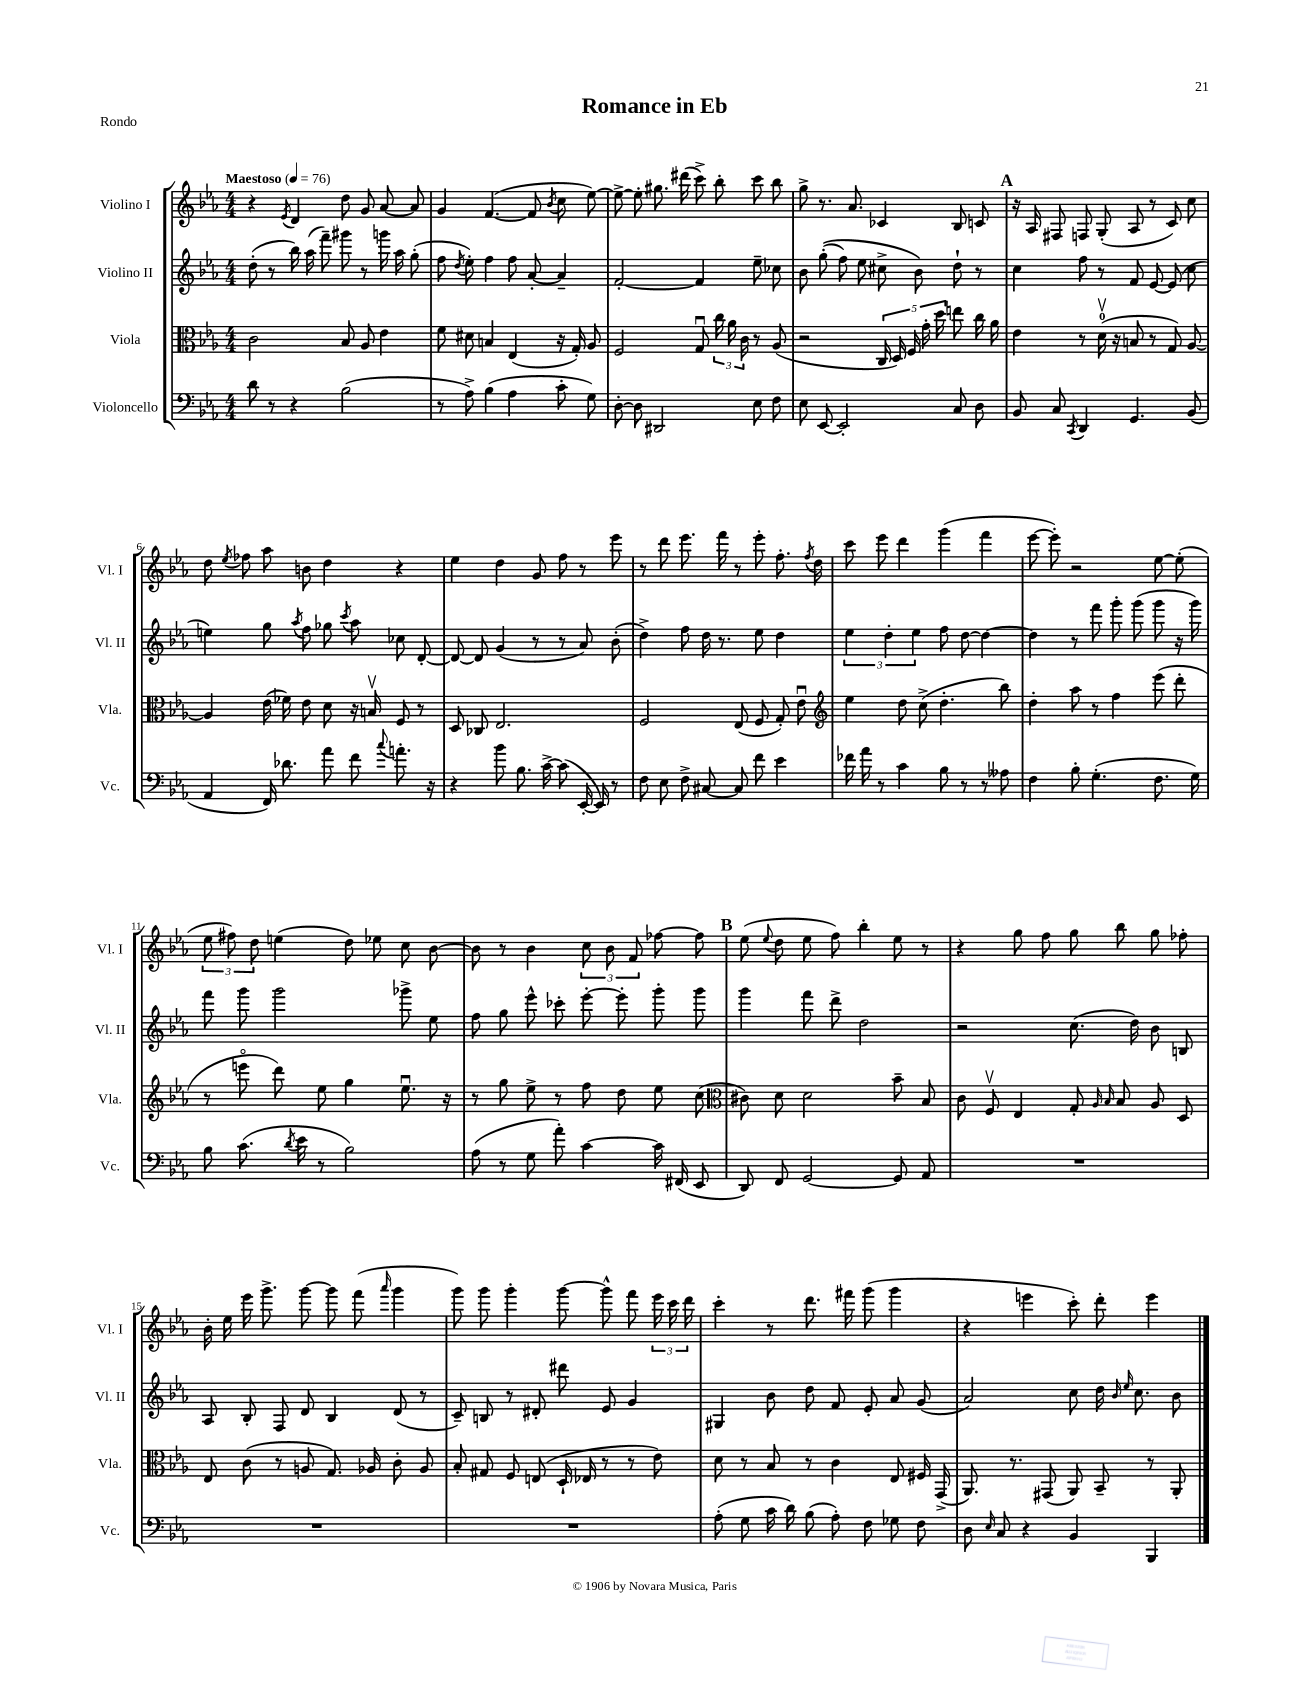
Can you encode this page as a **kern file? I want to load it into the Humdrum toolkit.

**kern	**kern	**kern	**kern
*staff4	*staff3	*staff2	*staff1
*clefF4	*clefC3	*clefG2	*clefG2
*k[b-e-a-]	*k[b-e-a-]	*k[b-e-a-]	*k[b-e-a-]
*M4/4	*M4/4	*M4/4	*M4/4
*MM76	*MM76	*MM76	*MM76
8d	2c	(8dd'	4r
8r	.	8r	.
.	.	.	8qe-
4r	.	16bb-)	4d
.	.	(16aa-	.
.	.	8fff~)	.
(2B-	8B-	8ggg#	8dd
.	8A-	8r	8g
.	4e-	16ggg	[8a-
.	.	16aa-	.
.	.	(8gg'	8a-]
=	=	=	=
8r	8f	8ff	4g
.	.	8qdd	.
8A-^)	8d#	8ee-')	.
(4B-	4B	4ff	([4.f
4A-	(4E-	8ff	.
.	.	[8a-'	8f]
.	.	.	8qb-
8c'	16r	4a-~]	8cc
.	16G')	.	.
8G)	8A-	.	[8ee-)
=	=	=	=
[8D'	2F	[2f'	8ee-^_
8D]	.	.	8ee-']
2DD#	.	.	8.gg#
.	.	.	(16ddd#
.	8Gu	4f]	8ccc^)
.	24cc	.	8bb-'
.	24a-	.	.
.	24c	.	.
8E-	8r	8ee-~	8ccc
8F	(8A-	8cc-	8bb-
=	=	=	=
8E-	2r	8b-	8gg^
[8EE-	.	&((8gg'	8.r
2EE-']	.	8ff)	.
.	.	.	8.a-
.	.	8ee-	.
.	20C	8cc#^	4c-
.	20D)	.	.
.	20F	.	.
.	.	8b-&)	.
.	20g'	.	.
.	20dd	.	.
8C	8ee	8dd`	8B-
8D	16cc	8r	8c
.	16a-	.	.
=	=	=	=
8BB-	4e-	4cc	16r
.	.	.	16A-
8C	.	.	8F#
8qCC	.	.	.
4DD	8r	8ff	8F
.	(16dv	8r	(8G'
.	16r	.	.
4.GG	8B	8f	8A-
.	8r	[8e-	8r
.	8G)	(8e-]	8c)
(8BB-	[8A-	8cc	8cc
=	=	=	=
4AA-	4A-]	4ee)	8dd
.	.	.	8qee-
.	.	.	8ff-
16FF)	(16e-	8gg	8aa-
8.d-	16f-)	.	.
.	.	8qaa-	.
.	8e-	8ff	8b
8a-	8d	8gg-	4dd
.	.	8qccc	.
8f	16r	8aa-	.
.	16Bv	.	.
8qqcc	.	.	.
8.a'	8F	8cc-	4r
.	8r	[8d'	.
16r	.	.	.
=	=	=	=
4r	8D	8d_	4ee-
.	8C-	8d]	.
8b-	2.E-	(4g	4dd
8.B-	.	.	.
.	.	8r	8g
[16c^	.	.	.
(8c]	.	8r	8ff
[16EE-'	.	8a-)	8r
16EE-])	.	.	.
8r	.	(8b-'	8eee-
=	=	=	=
8F	2F	4dd^)	8r
8E-	.	.	8ddd
8F^	.	8ff	8.eee-
[8C#	.	16dd	.
.	.	8.r	16fff
8C#]	(8E-	.	8r
8f	8F	8ee-	8eee-'
4e-	8G')	4dd	8.ff'
.	8e-u	.	.
.	.	.	8qff
.	.	.	16dd
=	=	=	=
*	*clefG2	*	*
16f-	4ee-	6ee-	8ccc
16a-	.	.	.
8r	.	.	8eee-
.	.	6dd'	.
4c	8dd	.	4ddd
.	.	6ee-	.
.	(8cc^	.	.
8B-	4.dd'	8ff	(4ggg
8r	.	[8dd	.
8r	.	4dd_	4fff
8A--	8bb-)	.	.
=	=	=	=
4F	4dd'	4dd]	[8eee-
.	.	.	8eee-'])
8B-'	8aa-	8r	2r
(4.G'	8r	8fff	.
.	4ff	8ggg'	.
.	.	(8ggg	.
8.F	(8eee-	8ggg	[8ee-
.	8ddd'	16r	(8ee-']
16G)	.	16ggg)	.
=	=	=	=
8B-	8r	8fff	12ee-
.	.	.	12ff#)
(8.c	8eeeo	8ggg	.
.	.	.	12dd
.	8ddd)	2ggg	(4ee
8qd	.	.	.
16e-	.	.	.
8r	8ee-	.	.
2B-)	4gg	.	8dd)
.	.	.	8ee-
.	8.ee-u	8ggg-^	8cc
.	.	8ee-	[8b-
.	16r	.	.
=	=	=	=
(8A-	8r	8ff	8b-]
8r	8gg	8gg	8r
8G	8ee-^	8eee-^^	4b-
8a-')	8r	8ccc-'	.
[4c	8ff	[8eee-'	12cc
.	.	.	12b-
.	8dd	8eee-']	.
.	.	.	12f
16c]	8ee-	8ggg'	[8ff-
(16FF#	.	.	.
8EE-	(8cc	8ggg	8ff-]
=	=	=	=
*	*clefC3	*	*
8DD)	8c#)	4ggg	(8ee-
.	.	.	8qqee-
8FF	8d	.	8dd
[2GG	2d	8fff	8ee-
.	.	8ddd^	8ff)
.	.	2dd	4bb-'
8GG]	8b-~	.	8ee-
8AA-	8B-	.	8r
=	=	=	=
1r	8c	2r	4r
.	8Fv	.	.
.	4E-	.	8gg
.	.	.	8ff
.	8G'	(8.cc	8gg
.	16qqA-	.	.
.	16qqB-	.	.
.	8B-	.	8bb-
.	.	16dd)	.
.	8A-	8b-	8gg
.	8D	8B	8ff-'
=	=	=	=
1r	8E-	8A-	16b-'
.	.	.	16ee-
.	(8c	8B-'	16eee-
.	.	.	8.ggg^
.	8r	8F	.
.	8A	8d	[8ggg
.	8.G)	4B-	8ggg]
.	.	.	(8fff
.	16A-	.	.
.	.	.	16qqaaa-
.	8c'	(8d	4ggg
.	8A-	8r	.
=	=	=	=
1r	8B-'	8c~)	8ggg)
.	8G#	8B	8ggg
.	8F	8r	4ggg'
.	(8E	8d#'	.
.	16D`	8ddd#	[8ggg
.	16E-	.	.
.	8r	8e-	8ggg^^]
.	8r	4g	8fff
.	8e-)	.	24eee-
.	.	.	24ccc
.	.	.	24ddd
=	=	=	=
(8A-'	8d	4G#	4ccc'
8G	8r	.	.
16c	8B-	8b-	8r
16d)	.	.	.
(8B-	8r	8dd	8.ddd
8A-')	4c	8f	.
.	.	.	16fff#
8F	.	8e-'	(8ggg
8G-	8E-	8a-	4ggg
8F	16F#	(8g	.
.	(16GG^	.	.
=	=	=	=
8D	8.AA-)	2a-)	4r
16qqE-	.	.	.
8C	.	.	.
.	8.r	.	.
4r	.	.	4eee
.	(8GG#	.	.
4BB-	8AA-)	8cc	8ccc')
.	8BB-~	16dd	8ddd'
.	.	16qqb-	.
.	.	16qqee-	.
.	.	8.cc	.
4BBB-	8r	.	4eee
.	8AA-'	8b-	.
==	==	==	==
*-	*-	*-	*-
